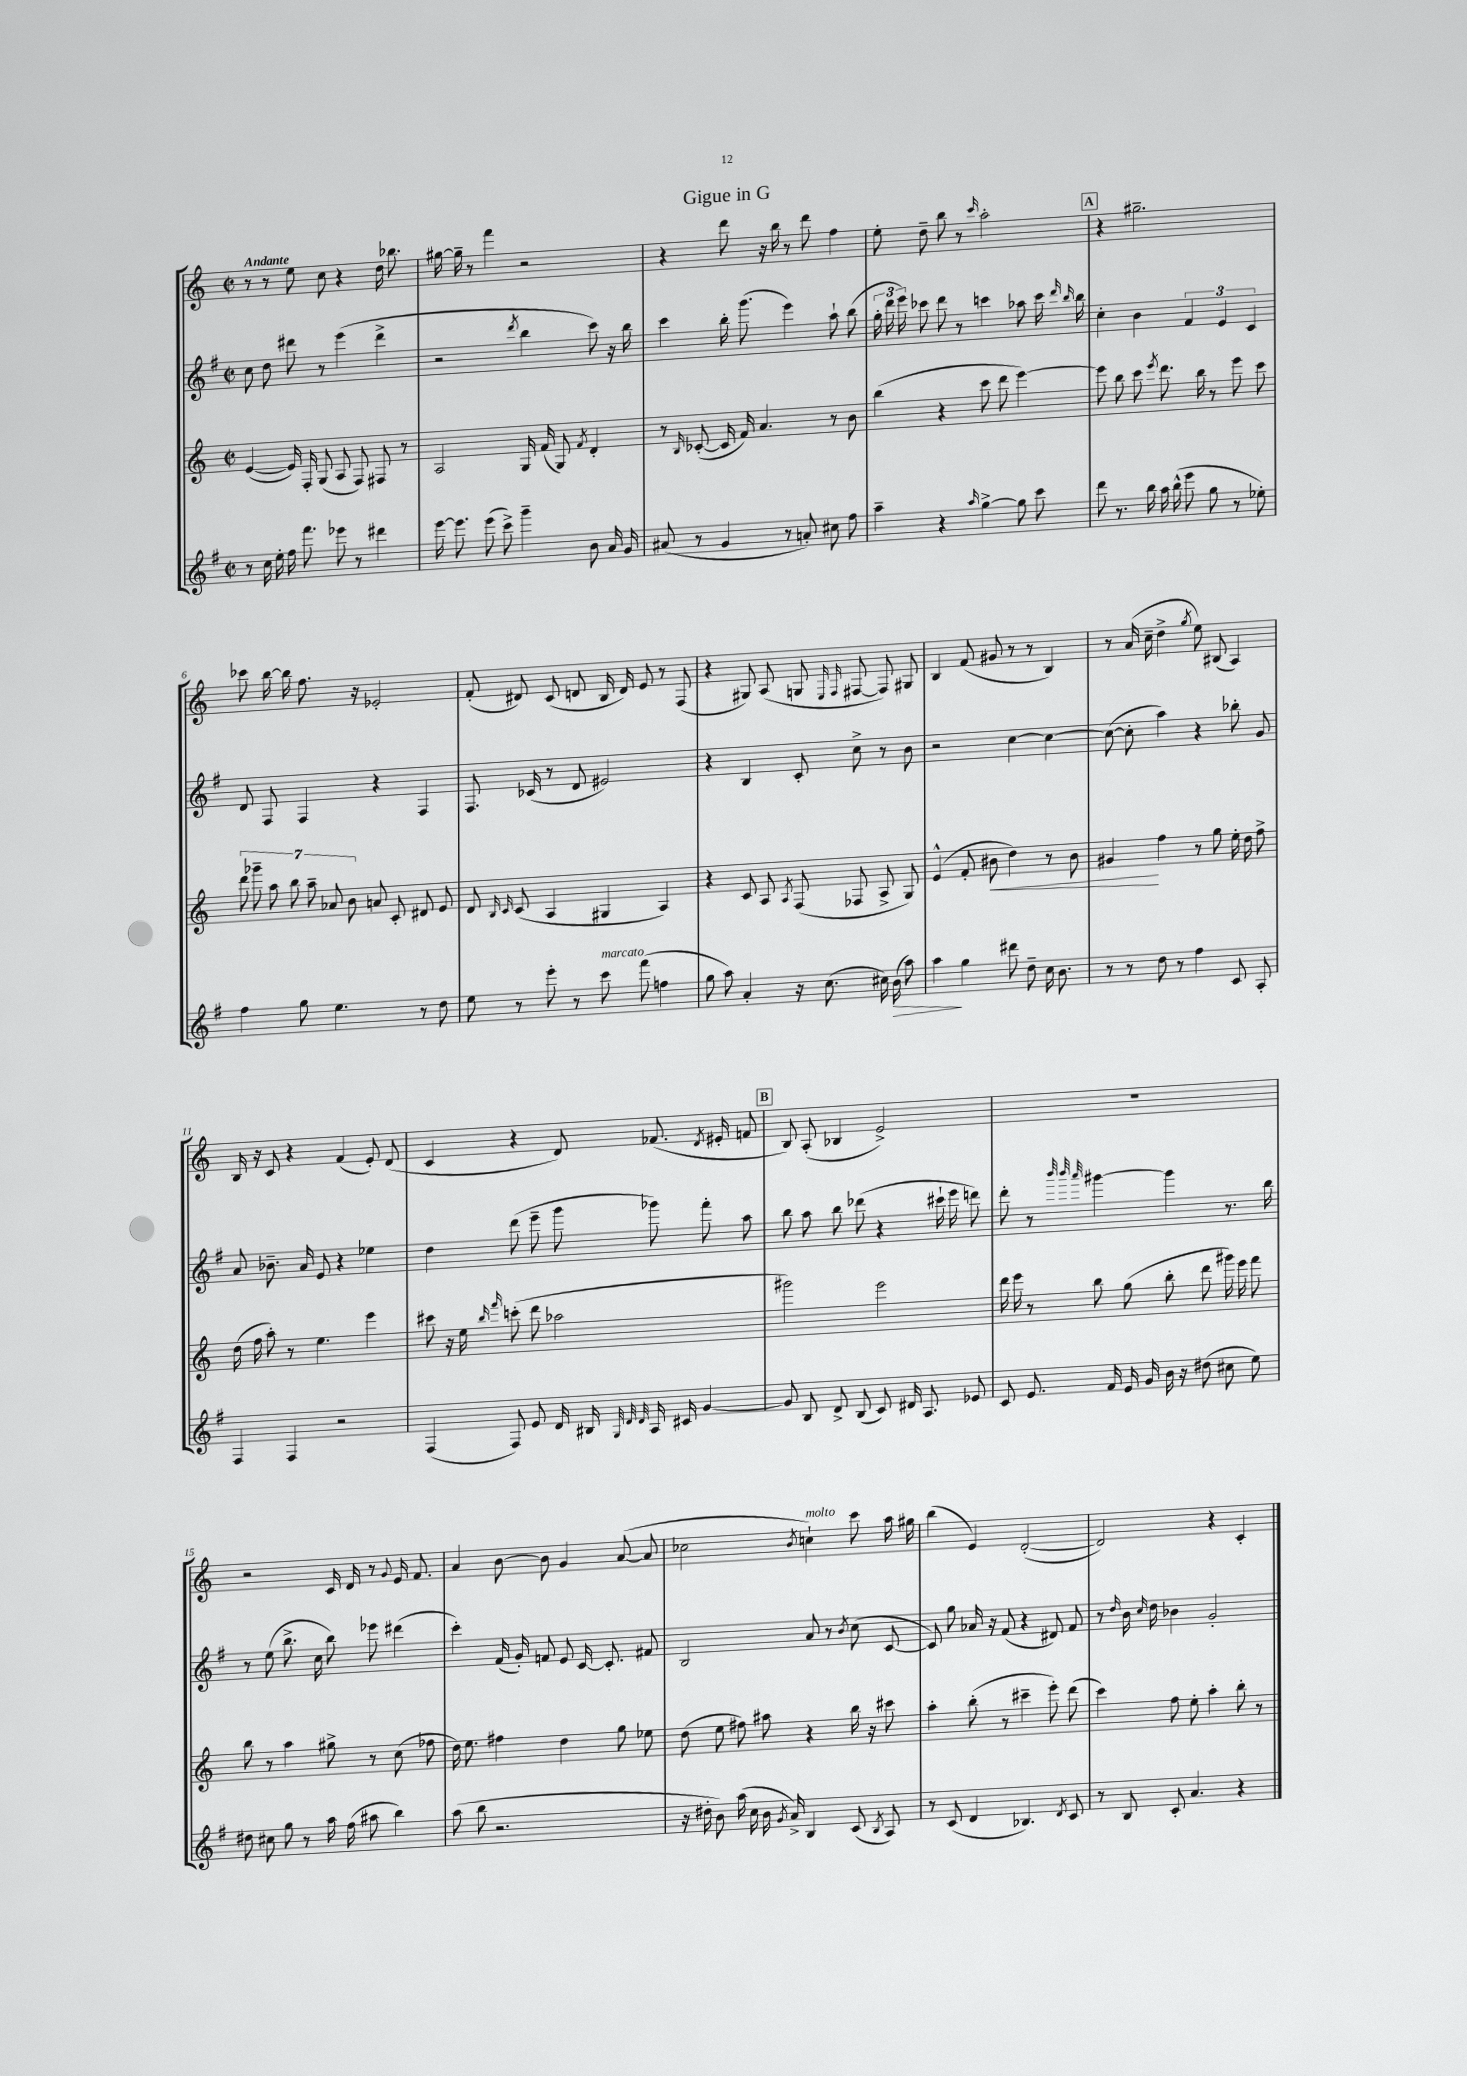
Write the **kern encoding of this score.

**kern	**kern	**kern	**kern
*staff4	*staff3	*staff2	*staff1
*clefG2	*clefG2	*clefG2	*clefG2
*k[f#]	*k[]	*k[f#]	*k[]
*M2/2	*M2/2	*M2/2	*M2/2
*met(c|)	*met(c|)	*met(c|)	*met(c|)
8r	([4e	8cc	8r
16cc	.	8dd	8r
16ee'	.	.	.
16ff#	16e])	8ddd#	8ee
8.fff#	16F'	.	.
.	(8G	8r	8cc
8eee-	8A	(4eee	4r
8r	8F)	.	.
4ddd#	8F#	4ddd#^	16dd
.	.	.	8.bb-
.	8r	.	.
=	=	=	=
[16eee	2A	2r	[16gg#
8.eee]	.	.	16gg#~]
.	.	.	8r
(8eee	.	.	4fff
8ccc^)	.	.	.
.	.	8qddd	.
4ggg~	16G	4bb	2r
.	(16f	.	.
.	8G)	.	.
.	8qf	.	.
8b	4d'	8ccc)	.
16a	.	16r	.
16g	.	16bb	.
=	=	=	=
(8a#	8r	4ccc	4r
.	16qqB	.	.
8r	([8c-'	.	.
4g	16c-]	16bb'	8ddd
.	16f)	(8.ggg	.
.	4.a	.	16r
.	.	.	16bb
8r	.	4eee)	8r
8a')	.	.	8ddd
8cc#	8r	8aa`	4ff
8ff#	8b	(8bb	.
=	=	=	=
4aa~	(4bb	24gg'	8ee'
.	.	24ddd	.
.	.	24eee)	.
.	.	8ccc-	8dd~
4r	4r	8ddd	8bb
.	.	8r	8r
16qqaa	.	.	16qqccc
[4gg^	8ccc	4ccc	2aa'
.	8ddd	.	.
8gg]	[4eee)	8aa-	.
8ccc	.	16ccc	.
.	.	16qqddd	.
.	.	16qqbb	.
.	.	16bb	.
=	=	=	=
8ddd	8eee]	4cc'	4r
8.r	8bb	.	.
.	8ccc	4b	2.gg#~
16bb	.	.	.
.	8qeee	.	.
16aa	8.ddd	.	.
(16bb^^	.	.	.
8eee	.	6f#	.
.	16bb	.	.
8gg	8r	.	.
.	.	6e	.
8r	8eee	.	.
.	.	6c	.
8ee-')	8ccc	.	.
=	=	=	=
4ff#	14ddd	8d	8ccc-
.	14ggg-~	.	.
.	.	8F#	[16bb
.	14aa	.	.
.	.	.	16bb]
.	14bb	.	.
8gg	.	4F#	8.ff
.	14aa~	.	.
.	14a-	.	.
4.ee	.	.	.
.	14b	.	.
.	.	.	16r
.	8a	4r	2e-'
.	8c'	.	.
8r	8d#	4F#	.
8dd	8e	.	.
=	=	=	=
8ee	8d	8.F#	(8f'
.	16qqB	.	.
.	16qqc	.	.
8r	(8c	.	8d#)
.	.	(16c-	.
8eee'	4A	8r	(8c
8r	.	8d	8d
8ccc	4G#	2e#)	16B
.	.	.	16d)
(8fff#	.	.	8e
4ff	4A)	.	8r
.	.	.	(8F
=	=	=	=
8gg	4r	4r	4r
8aa)	.	.	.
4a'	8c	4B	8G#)
.	8A	.	(8A
.	8qA	.	.
16r	(8F	8c'	8G
(8.cc	.	.	.
.	.	.	16qqE
.	.	.	16qqF
.	8F-	8cc^	[8F#
16cc#)	8A^	8r	8F#])
(16b	.	.	.
8aa)	8G)	8b	8G#
=	=	=	=
4aa	(4e^^	2r	4B
4gg	8f'	.	(8f
.	8b#	.	8g#
8ddd#	4dd)	[4cc	8r
8dd~	.	.	8r
16cc	8r	4cc_	4B)
8.b	.	.	.
.	8b#	.	.
=	=	=	=
8r	4g#	(8cc_	8r
8r	.	8cc']	(16a
.	.	.	16cc~
8dd	4ff	4aa)	4dd^
8r	.	.	.
.	.	.	8qgg
4ff#	8r	4r	8ee)
.	8gg	.	(8B#
8c	16ee'	8bb-'	4A)
.	16dd	.	.
8A'	8ff^	8g	.
=	=	=	=
4F#	(16dd	8a	16B
.	16ff	.	16r
.	8aa')	8.b-~	8c
4F#	8r	.	4r
.	.	16a	.
.	4.ee	8e	.
2r	.	4r	(4f
.	4eee	4ee-	8e')
.	.	.	(8d
=	=	=	=
(4F#	8ccc#	4dd	4c
.	16r	.	.
.	16ee	.	.
.	16qqbb	.	.
.	16qqfff	.	.
8F#)	(8ccc'	(8ddd	4r
8e	8ddd	8eee~	.
16d	2aa-	8ggg	8d)
16B#	.	.	.
32qqG	.	.	.
32qqd	.	.	.
32qqd	.	.	.
16A	.	8ggg-)	(8.f-
16c#	.	.	.
[4g	.	8fff#'	.
.	.	.	8qd
.	.	.	16e#'
.	.	8aa	8f
=	=	=	=
8g]	2ggg#)	8bb	8B)
8B	.	8aa	(8A'
8d^	.	8bb	4B-
(8B	.	(8ddd-	.
8c)	2eee	4r	2e^)
16d#	.	.	.
8.A	.	.	.
.	.	16ccc#`	.
.	.	16eee	.
8e-	.	8ddd)	.
=	=	=	=
8c	16ddd	8ddd'	1r
.	16eee	.	.
8.e	8r	8r	.
.	.	32qqbbb	.
.	.	32qqbbb	.
.	.	32qqaaa	.
.	8bb	[4ggg#	.
16f#	.	.	.
16e	(8gg	.	.
16g	.	.	.
16b	8bb'	4ggg#]	.
16r	.	.	.
(8dd#	8ddd	.	.
8cc#	16ggg#)	8.r	.
.	16eee	.	.
8ee)	8fff	.	.
.	.	16bb	.
=	=	=	=
8dd#	8bb	8r	2r
8cc#	8r	(8ee	.
8gg	4aa	8.bb^	.
8r	.	.	.
.	.	16cc	.
16aa	8gg#^	8bb)	16c
(16ff#	.	.	16d
8aa#	8r	8eee-	8r
.	.	.	8qqg
4bb)	(8cc	(4ddd#	16e
.	.	.	8.f
.	8ff-	.	.
=	=	=	=
(8aa	16dd)	4ccc')	4a
.	8.ee	.	.
8bb	.	.	.
2.r	4ff#	(16f#	[8b
.	.	16g')	.
.	.	8f	8b]
.	4dd	8e	4g
.	.	[16c	.
.	.	8.c']	.
.	8gg	.	([8a
.	8ee-	8f#	8a]
=	=	=	=
16r	(8dd	2B	2cc-
16dd#'	.	.	.
8b)	8ee	.	.
(16aa	8ff#)	.	.
16cc	.	.	.
16b	8aa#	.	.
8qg	.	.	.
16a^)	.	.	.
.	.	.	8qb
4B	4r	8a	4cc`)
.	.	8r	.
.	.	8qb	.
(8c	16bb	(8cc	8ccc
.	16r	.	.
8qB	.	.	.
8A)	8ccc#	[8c	16aa
.	.	.	16gg#
=	=	=	=
8r	4aa'	8c])	(4bb
(8c	.	8gg	.
4d	(8bb'	16a-	4e)
.	.	16r	.
.	8r	(8f#	.
4.B-)	4ccc#~	4r	([2d'
.	8eee')	8d#)	.
8qd	.	.	.
8c	(8ddd	8f#	.
=	=	=	=
8r	4ccc)	8r	2d])
.	.	16qqdd	.
8B	.	16b	.
.	.	16qqcc	.
.	.	16dd	.
8c'	8ff	4b-	.
4.a	8ee'	.	.
.	4aa'	2g'	4r
4r	8bb'	.	4c'
.	8r	.	.
==	==	==	==
*-	*-	*-	*-
